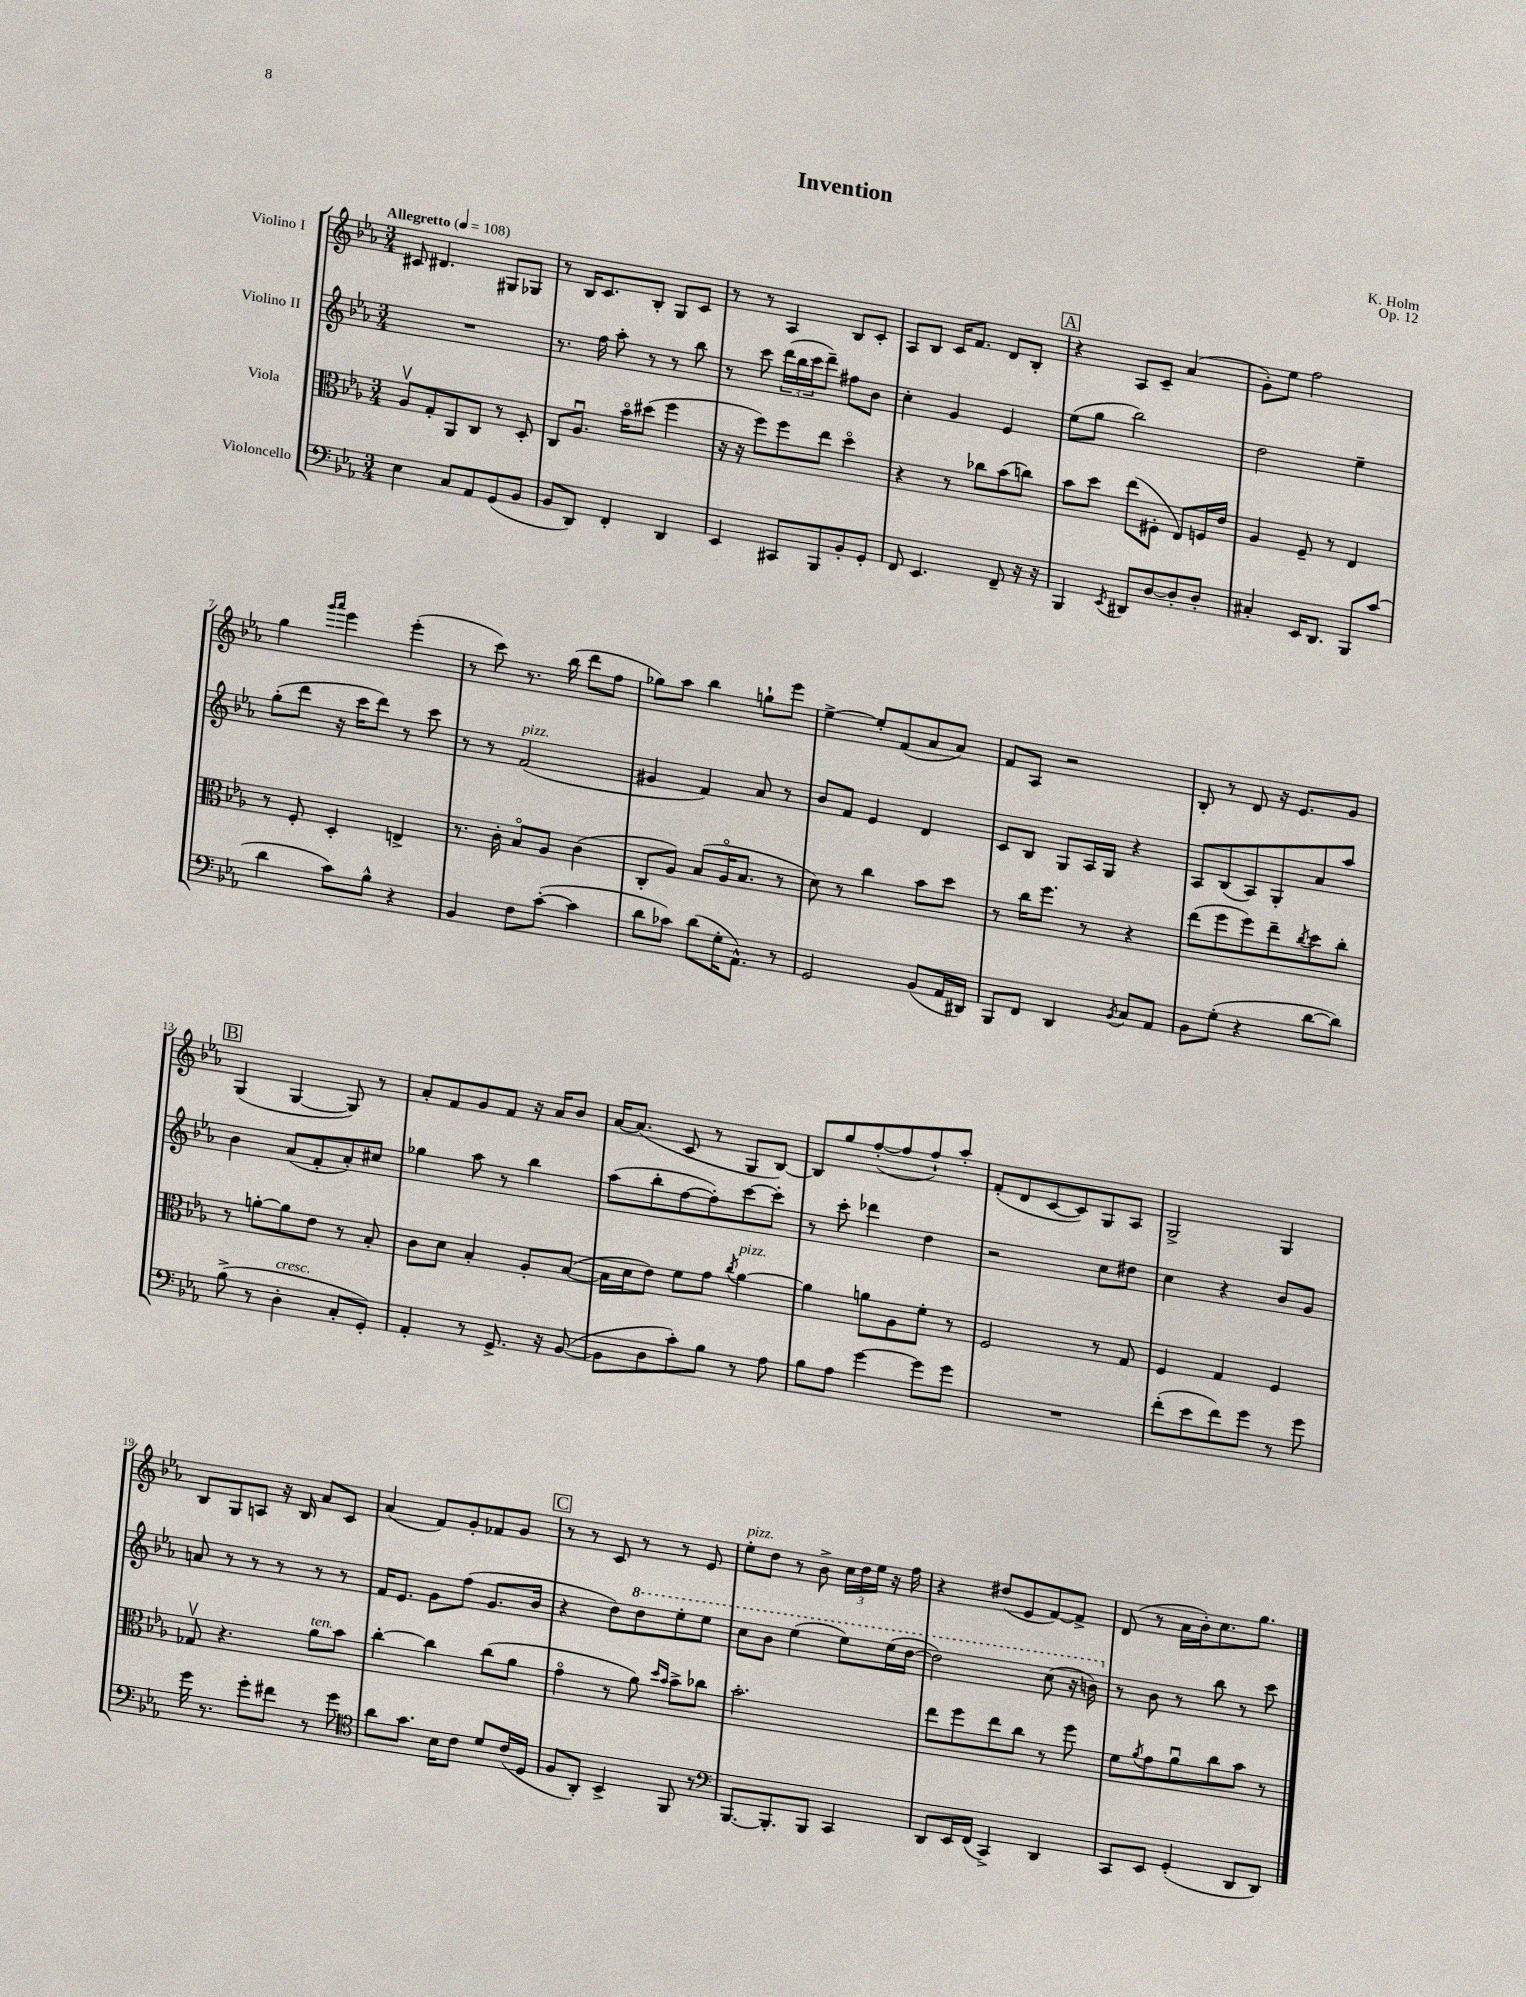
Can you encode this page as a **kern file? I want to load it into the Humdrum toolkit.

**kern	**kern	**kern	**kern
*staff4	*staff3	*staff2	*staff1
*clefF4	*clefC3	*clefG2	*clefG2
*k[b-e-a-]	*k[b-e-a-]	*k[b-e-a-]	*k[b-e-a-]
*M3/4	*M3/4	*M3/4	*M3/4
*MM108	*MM108	*MM108	*MM108
4E-\	8A-v/L	2.r	8c#/
.	8G'/	.	4.d#/
8C/L	8AA-/	.	.
8AA-/	8C/J	.	.
(8GG/	8r	.	8G#/L
8BB-/J	8D'/	.	8G-/J
=	=	=	=
8BB-/L	8C/L	8.r	8r
8DD/J)	8.A-u/J	.	16B-/LK
.	.	16ff\	8.c/
4FF'/	.	8aa-'\	.
.	16b-o\LK	.	.
.	(8dd#\J	8r	8B-'/J
4DD/	4ff\	8r	8G/L
.	.	8bb-\	8c/J
=	=	=	=
4EE-/	16r	8r	8r
.	16r	.	.
.	8ff\L)	8ccc\	8r
8CC#/L	8ff\	(24ddd\LL	4A-/
.	.	24bb-\	.
.	.	24ccc\J	.
8BBB-/	8ee-\J	8ddd~\J)	.
8BB-'/	4ddo\	8ff#\L	8B-/L
8GG'/J	.	8b-\J	8c'/J
=	=	=	=
8FF/	4r	4cc'\	8A-/L
4.EE-/	.	.	8B-/J
.	8r	4g/	16c/LK
.	.	.	8.f/J
.	8cc-\L	.	.
8FF~/	(8b-\	4e-/	8d/L
16r	8cc\J)	.	8B-'/J
16r	.	.	.
=	=	=	=
4BBB-/	8b-\L	(8ee-\L	4r
.	8dd\J	8gg\J	.
8qEE-/	.	.	.
8DD#/L	(8ee-\L	2bb-\)	8A-/L
[8D/	8F#'\J	.	8c~/J
8D'/]	8E-/L)	.	(4a-/
8D'/J	16F/L	.	.
.	16e-/JJ	.	.
=	=	=	=
4C#'/	4A-/	2dd\	8g'\L)
.	.	.	8ee-\J
16EE-/LK	8F~/	.	2ff\
8.DD/J	.	.	.
.	8r	.	.
8BBB-/L	4E-/	4ee-~\	.
(8c/J	.	.	.
=	=	=	=
4d\	8r	(8gg'\L	4gg\
.	8F'/	8ddd\J	.
.	.	.	16qqggg/LL
.	.	.	16qqaaa-/JJ
8c\L)	4D'/	16r	4eee-\
.	.	16ccc\LK	.
8B-^^\J	.	8ddd\J)	.
4r	4E^/	8r	(4eee-'\
.	.	8ccc\	.
=	=	=	=
4BB-/	8.r	8r	8r
.	.	8r	8ccc\)
.	16c'\	.	.
8F\L	8B-o/L	(2f/	8.r
([8c'\J	8A-/J	.	.
.	.	.	(16bb-\
4c\]	(4c\	.	8ddd\L
.	.	.	8ff\J
=	=	=	=
8d\L	8C'/L	4g#/	8gg-\L)
8c-\J)	8A-/J)	.	8aa-\J
(8d\L	(8B-/L	4f/)	4bb-\
16G'\K	16A-o/K	.	.
8.AA-^^\J)	8.B-/J	.	.
.	.	8a-/	8gg`\L
8r	8r	8r	8eee-\J
=	=	=	=
2GG/	8d\)	8b-/L	[4ee-^\
.	8r	8f/J	.
.	4cc\	4e-/	8ee-'/]L
.	.	.	(8f/
(8BB-/L	8b-\L	4d/	8a-/
16AA-/L	8dd\J	.	8a-/J)
16DD#/JJ)	.	.	.
=	=	=	=
8BBB-/L	8r	8c/L	8f/L
8FF/J	16cc\LK	8B-/J	8A-/J
.	8.ff\J	.	.
4DD/	.	8G/L	2r
.	8r	16A-/L	.
.	.	16G/JJ	.
8qBB-/	.	.	.
8C/L	4r	4r	.
8AA-/J	.	.	.
=	=	=	=
8BB-\L	(8ee-\L	8A-/L	8B-'/
(8G'\J	8ff\	(8B-/	8r
4r	8ff\)	8A-/)	8d/
.	8ee-~\	8G'/	16r
.	.	.	8.e-/L
.	8qcc/	.	.
[8d\L	8dd\	8a-/	.
8d\]J)	8cc'\J	8aa-/J	8g/J
=	=	=	=
(8B-^\	8r	4b-\	(4G/
8r	[8a'\L	.	.
4D'\	8a\]	(8a-/L	[4G/
.	8e-\J	8f'/	.
8C'/L	8r	8a-'/)	8G/])
8GG'/J)	8B-'/	8cc#/J	8r
=	=	=	=
4AA-'/	8c\L	4gg-\	8a-'/L
.	8d\J	.	8f/
8r	4B-'/	8aa-\	8g/
8.GG^/	.	8r	8f/J
.	8A-'/L	4bb-\	16r
16r	.	.	16a-/LK
([8BB-/	([8B-/J	.	8b-/J
=	=	=	=
8BB-\]L	16B-\]LL	(8aa-\L	[16a-/LK
.	16d\J	.	(8.a-/]J
8D\	8e-\J)	8bb-'\	.
8c'\)	8f\L	[8ff\	8c/
8B-\J	8g\J	8ff'\])	8r
.	8qcc/	.	.
8r	[4a-\	[8ccc\	8G/L
8A-\	.	8ccc'\]J	[8B-/J)
=	=	=	=
8B-\L	4a-\]	8r	8B-/]L
8A-\J	.	8ccc'\	8gg/
[4g\	8a\L	4ddd-\	([8ff'/
.	8A-\	.	8ff/]
8g\]L	8f'\J	4dd\	8ff`/)
8g\J	8r	.	8aa-'/J
=	=	=	=
2.r	2F/	2r	(8f'/L
.	.	.	8d/
.	.	.	[8c/
.	.	.	8c/])
.	8r	8cc\L	8G/
.	8G/	8dd#\J	8A-/J
=	=	=	=
(8f'\L	4F/	4cc\	2G^/
8e-\	.	.	.
8f\)	4G/	4r	.
8g\J	.	.	.
8r	4F/	8b-/L	4G/
8g\	.	8g/J	.
=	=	=	=
16g\	8G-v/	8a/	8B-/L
8.r	.	.	.
.	4.r	8r	8G/
8g'\L	.	8r	8A/J
8f#\J	.	8r	16r
.	.	.	16B-/
8r	8a-\L	8r	8a-/L
8g\	8b-\J	8r	8c/J
=	=	=	=
*clefC4	*	*	*
8a-\L	[4cc'\	16f/LK	(4a-/
.	.	8.e-/J	.
8.g\J	.	.	.
.	4cc\]	8g\L	8f/L)
16B-\LK	.	.	.
8c\J	.	(8ff\J	8g'/
8d/L	(8cc\L	8.g/L	8f-/
(16c/L	8a-\J	.	8g/J
16D/JJ	.	16b-/Jk	.
=	=	=	=
8F/L	4go\	4r	8r
8AA-'/J)	.	.	8r
4BB-^/	8r	8dd\L)	8c/
.	8a-\)	8ddd\	8r
.	16qqdd/LL	.	.
.	16qqb-/JJ	.	.
8FF/	8b-^\L	8eee-'\	8r
8r	8cc-\J	8eee-\J	8e-/
=	=	=	=
*clefF4	*	*	*
[8.BBB-/L	2.b-'\	8ccc\L	8ee-'\L
.	.	8bb-\J	8dd\J
8.BBB-'/]	.	.	.
.	.	(4eee-\	8r
8BBB-/J	.	.	8b-^\
4CC/	.	8eee-\L)	24cc\LL
.	.	.	24dd\
.	.	.	24ee-\JJ
.	.	(16eee-\L	16r
.	.	[16ddd\JJ	16ff\
=	=	=	=
8DD/L	8ee-\L	2ddd\])	4r
16EE-/L	8ff\	.	.
(16FF/JJ	.	.	.
4CC^/)	8ee-\	.	(8dd#/L
.	8cc\J	.	8e-/
4DD/	8r	(8ccc\	[8f/)
.	8ff\	16r	8f^/]J
.	.	16bb\)	.
=	=	=	=
8CC/L	8f\L	8r	(8d/
.	8qa-/	.	.
8EE-/J	8g\	8b-\	8r
(4GG'/	8a-u\	8r	16a-\LL
.	.	.	16b-'\J)
.	8cc\	8bb-\	8.cc\
8DD/L	8b-\J	8r	.
.	.	.	8.gg\J
8DD/J)	8r	8ccc\	.
==	==	==	==
*-	*-	*-	*-
